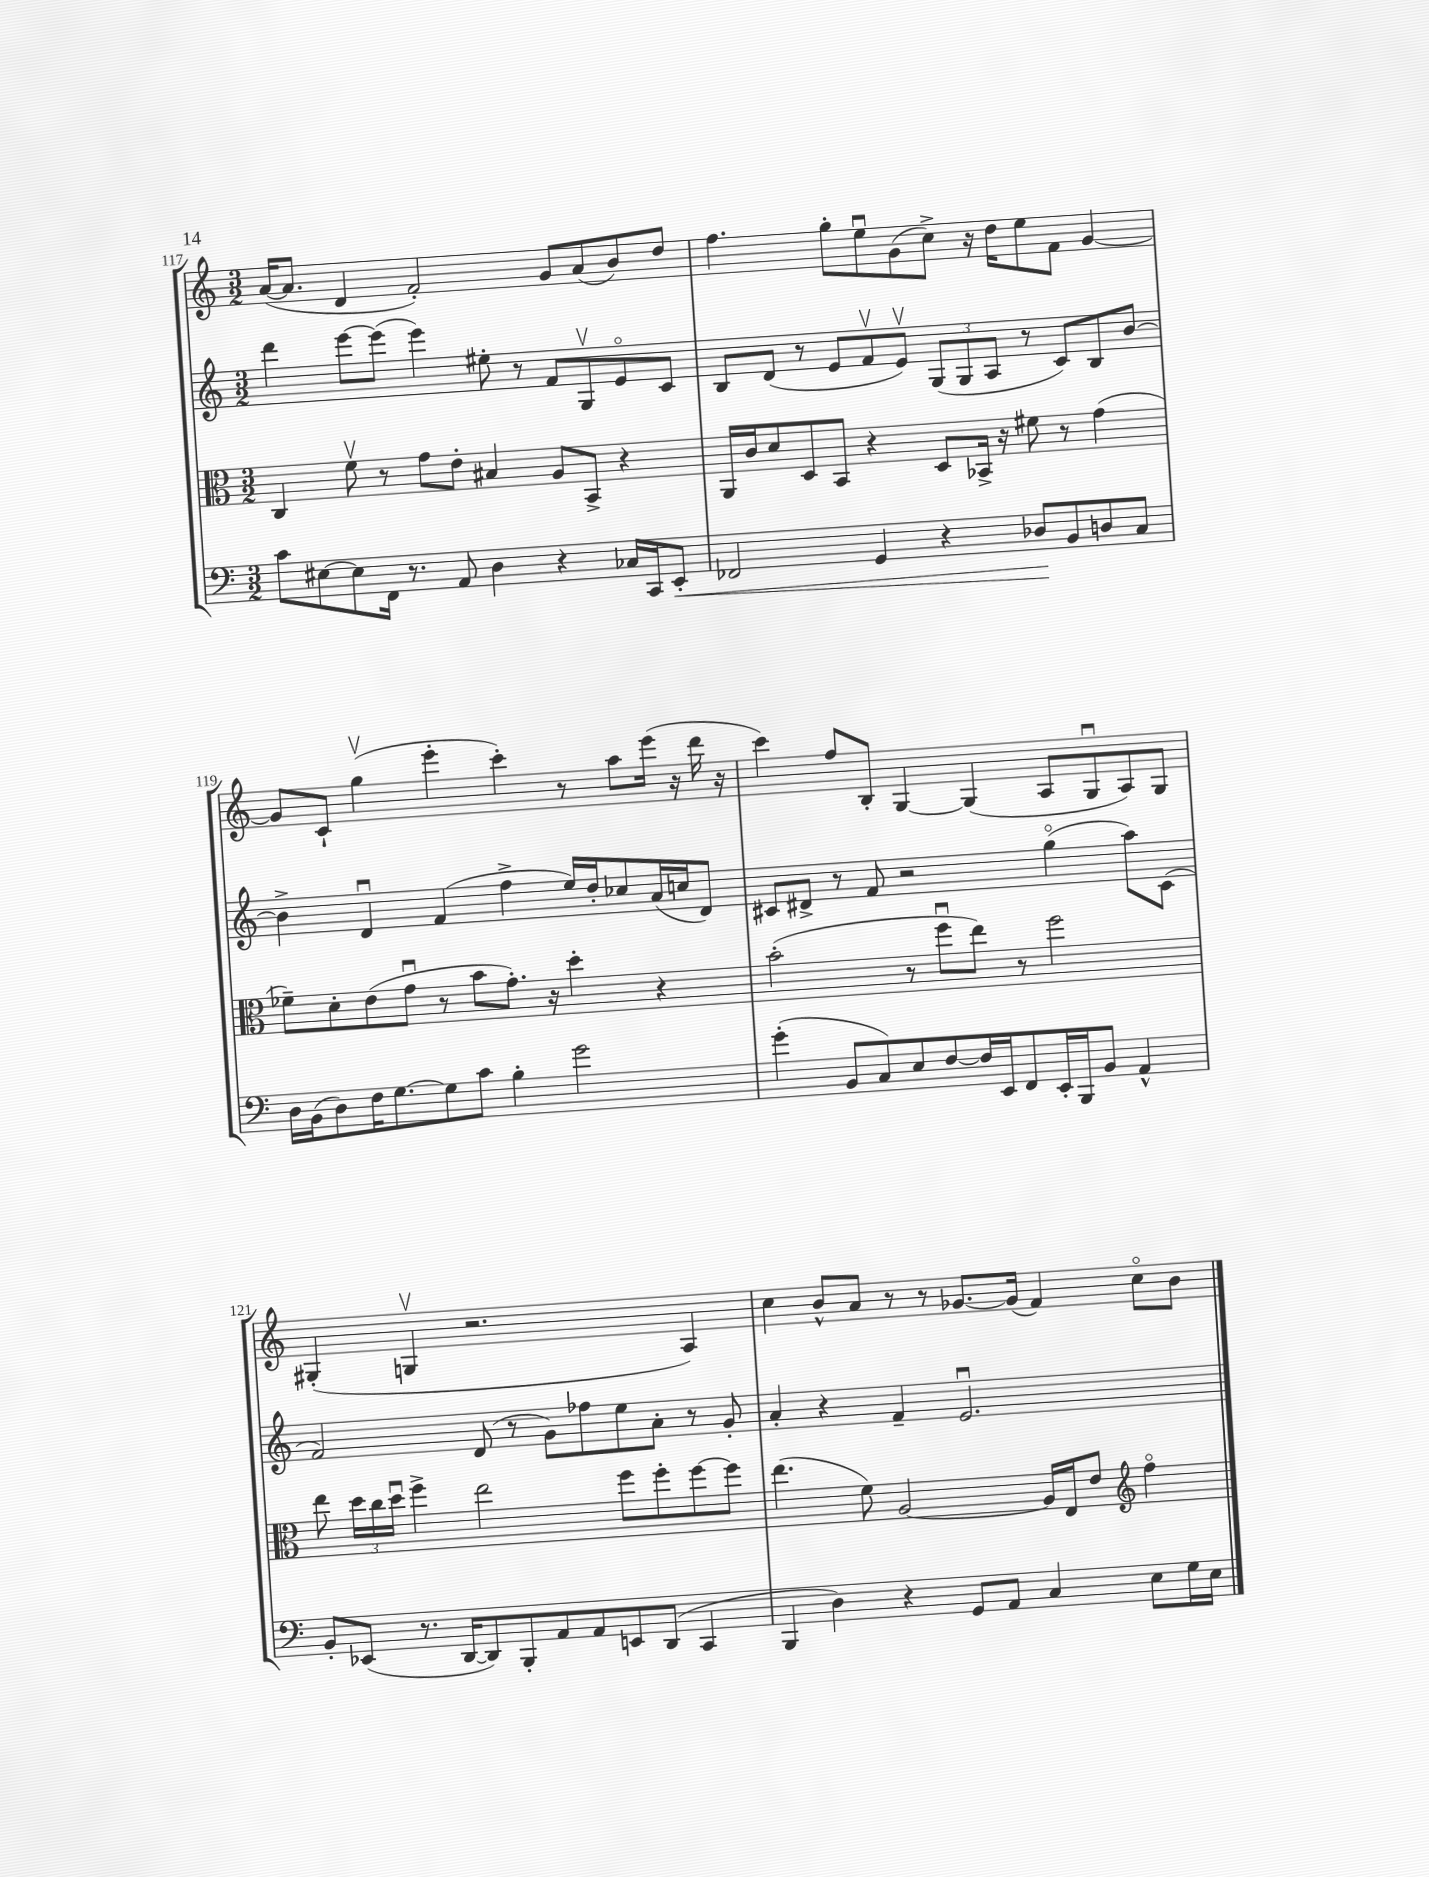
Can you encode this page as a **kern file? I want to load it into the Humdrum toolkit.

**kern	**kern	**kern	**kern
*staff4	*staff3	*staff2	*staff1
*clefF4	*clefC3	*clefG2	*clefG2
*k[]	*k[]	*k[]	*k[]
*M3/2	*M3/2	*M3/2	*M3/2
8c	4C	4ddd	([16a
.	.	.	8.a]
[8E#	.	.	.
8E#]	8fv	[8eee	4d
16FF	8r	(8eee]	.
8.r	.	.	.
.	8g	4eee)	2f')
8AA	8e'	.	.
4D	4B#	8ee#'	.
.	.	8r	.
4r	8A	8f	8g
.	8BB^	8Gv	(8a
16C-	4r	8eo	8b)
16CC	.	.	.
8EE'	.	8c	8dd
=	=	=	=
2FF-	16AA	8B	4.ff
.	16c	.	.
.	8d	(8d	.
.	8D	8r	.
.	8BB	8e	8gg'
4GG	4r	8fv	8eeu
.	.	8ev)	(8g
4r	8D	(12G	8cc^)
.	.	12G	.
.	16BB-^	.	16r
.	.	12A	.
.	16r	.	16dd
8D-	8f#	8r	8ee
8BB	8r	8c)	8f
8D	(4g	8B	[4g
8C	.	[8b	.
=	=	=	=
16D	8f-~)	4b^]	8g]
(16BB	.	.	.
8D)	8d'	.	8c`
16F	(8e	4du	(4ggv
[8.G	.	.	.
.	8gu	.	.
8G]	8r	(4f	4eee'
8c	8b	.	.
4B'	8.g')	4ff^	4ccc')
.	16r	.	.
2g	4dd'	16ee)	8r
.	.	16dd'	.
.	.	8cc-	8aa
.	4r	(16a	(16eee
.	.	16cc	16r
.	.	8d)	16ddd
.	.	.	16r
=	=	=	=
(4g'	(2b'	8c#	4ccc)
.	.	8d#^	.
8BB	.	8r	8ff
8C)	.	8f	8B'
8E	8r	2r	[4G
[8F	8ffu	.	.
16F]	8ee)	.	(4G]
16EE	.	.	.
8FF	8r	.	.
16EE'	2ff	(4ggo	8A
16BBB	.	.	.
8BB	.	.	8Gu
4AA^^	.	8aa)	8A)
.	.	(8c#	8G
=	=	=	=
8BB'	8ee	2f)	(4G#'
(8EE-	24dd	.	.
.	24cc	.	.
.	24ddu	.	.
8.r	4ff^	.	4Gv
[16DD	.	.	.
8DD])	2ee	(8d	2.r
8BBB'	.	8r	.
8AA	.	8g)	.
8AA	.	8ff-	.
8EE	8ff	8ee	.
(8DD	8ff'	8a'	.
4CC	[8ff	8r	4A)
.	8ff]	8g'	.
=	=	=	=
4BBB	(4.ee	4a'	4cc
4D)	.	4r	8b^^
.	8f)	.	8a
4r	[2A	4f~	8r
.	.	.	8r
8GG	.	2.eu	[8.g-
8AA	.	.	.
.	.	.	(16g-]
4C	16A]	.	4f)
.	16E	.	.
.	8e	.	.
*	*clefG2	*	*
8E	4ffo	.	8cco
16G	.	.	8b
16E	.	.	.
==	==	==	==
*-	*-	*-	*-
